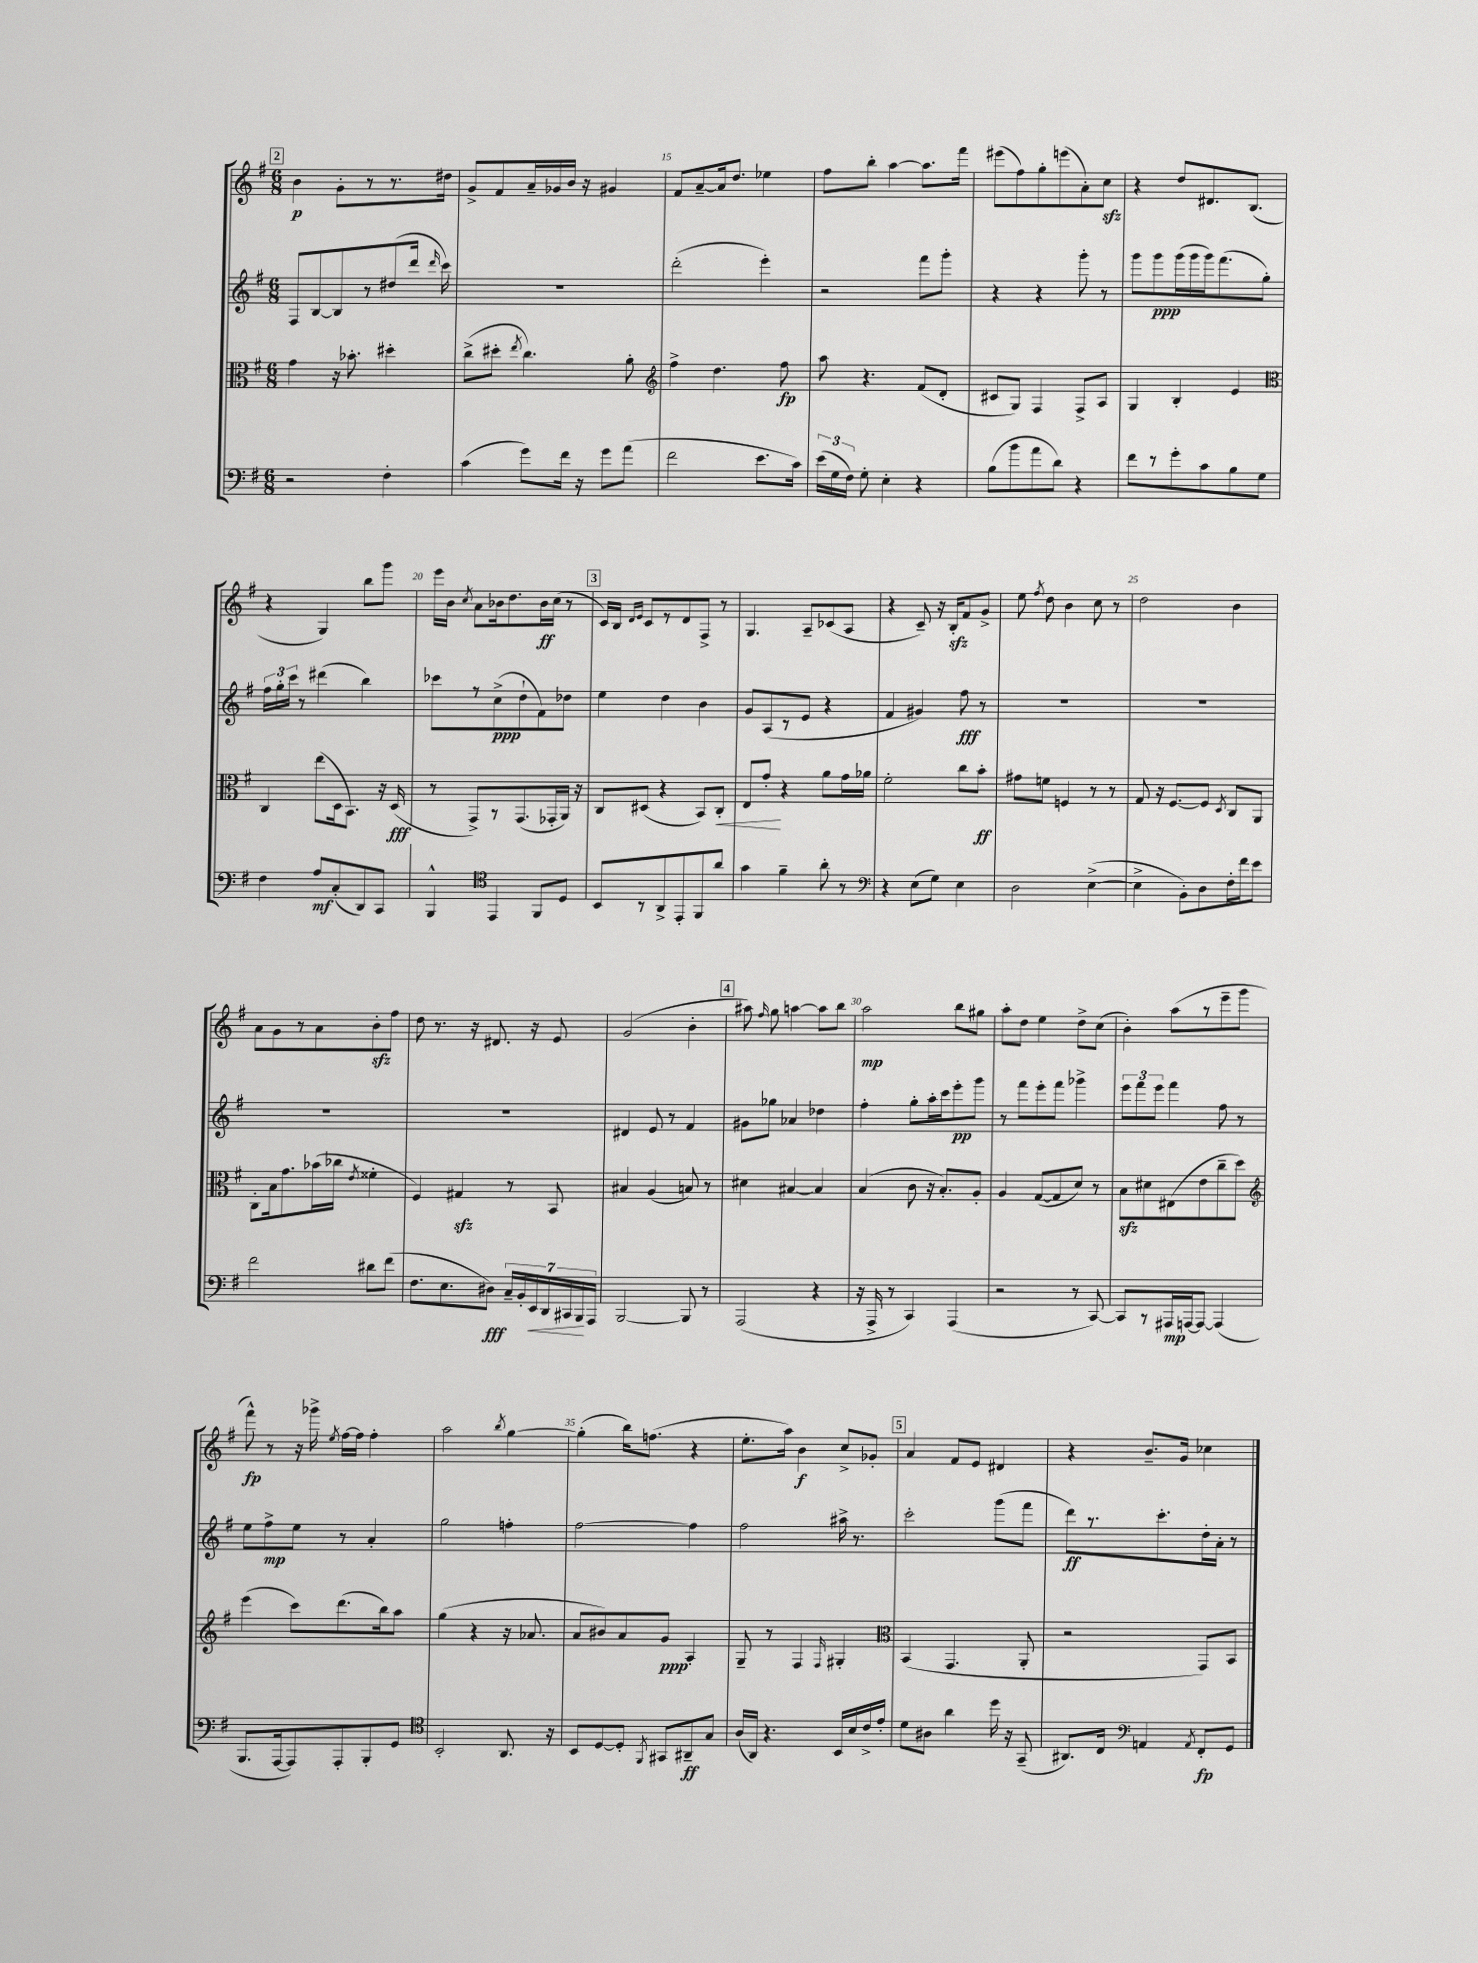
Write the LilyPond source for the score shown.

<<
\new StaffGroup <<
\new Staff = "s0" {
    \clef treble \key g \major \numericTimeSignature \time 6/8
    \autoBeamOff \mark \markup { \box "2" } b'4\p g'8[-. r8 r8. dis''16] |
    g'8[-> fis'8 a'16-- ges'16 b'16] r16 gis'4 |
    fis'8[ a'8~-- a'16 d''8.] ees''4 |
    fis''8[ b''8]-. a''4~ a''8.[ fis'''16] |
    eis'''8[( fis''8) g''8-. e'''8( a'8-.) c''8]\sfz |
    r4 d''8[ dis'8. b8.]( |
    r4 g4) b''8[ g'''8] |
    e'''16[ b'16] \acciaccatura { c''8 } a'8[ bes'16 d''8. bes'16\ff c''16]( r8 |
    \mark \markup { \box "3" } c'16[) b16] \grace { d'16[ e'16] } c'8[ r8 d'8 fis8]-> r8 |
    g4. a8[-- ces'8( a8] |
    r4 c'8--) r16 b16[-.\sfz fis'8 g'8]-> |
    e''8 \acciaccatura { fis''8 } d''8 b'4 c''8 r8 |
    d''2 b'4 |
    a'8[ g'8 r8 a'8 b'8-.\sfz fis''8] |
    d''8 r8. r16 dis'8. r16 e'8 |
    g'2( b'4-. |
    \mark \markup { \box "4" } ais''8) \grace { fis''16 } g''8 a''4~ a''8[ b''8] |
    a''2\mp b''8[ gis''8] |
    a''8[-. d''8] e''4 d''8[-> c''8]( |
    b'4-.) a''8[( r8 e'''8-- g'''8] |
    fis'''8-^\fp) r8 r16 ges'''16-> \acciaccatura { e''8 } fis''16[~ fis''16] fis''4-. |
    a''2 \acciaccatura { b''8 } g''4~ |
    g''4-.( b''16[) f''8.]( r4 |
    e''8.[-. a''16]) b'4\f c''8[-> ges'8]-. |
    \mark \markup { \box "5" } a'4 fis'8[ e'8] dis'4 |
    r4 b'8.[-- g'16] ces''4 \bar "|." |
}
\new Staff = "s1" {
    \clef treble \key g \major \numericTimeSignature \time 6/8
    \autoBeamOff \mark \markup { \box "2" } fis8[ b8~ b8 r8 dis''8( d'''16] \grace { d'''16 } c'''16) |
    R2. |
    d'''2-.( e'''4-.) |
    r2 fis'''8[ g'''8]-. |
    r4 r4 g'''8-. r8 |
    g'''8[ g'''8\ppp g'''16( g'''16 g'''16) fis'''8.( g''8]-.) |
    \tuplet 3/2 { fis''16[ g''16-. c'''16] } r8 dis'''4( b''4) |
    ces'''8[ r8 c''8->\ppp( d''8-! fis'8) des''8] |
    \mark \markup { \box "3" } e''4 d''4 b'4 |
    g'8[ a8( r8 e'8] r4 |
    fis'4 gis'4) fis''8\fff r8 |
    R2. |
    R2. |
    R2. |
    R2. |
    dis'4 e'8 r8 fis'4 |
    \mark \markup { \box "4" } gis'8[ ges''8] aes'4 des''4 |
    fis''4-. g''8[-. a''16-. c'''16 e'''8-.\pp g'''8] |
    r8 fis'''8[ e'''8-. fis'''8] ges'''4-> |
    \tuplet 3/2 { e'''8[ fis'''8 e'''8] } fis'''4 fis''8 r8 |
    e''8[ fis''8->\mp e''8] r8 a'4-. |
    g''2 f''4-. |
    fis''2~ fis''4 |
    fis''2 ais''16-> r8. |
    \mark \markup { \box "5" } c'''2-. g'''8[( fis'''8] |
    d'''8[\ff) r8. c'''8.-. d''16-. a'16]-. r8 \bar "|." |
}
\new Staff = "s2" {
    \clef alto \key g \major \numericTimeSignature \time 6/8
    \autoBeamOff \mark \markup { \box "2" } g'4 r16 bes'8.-. dis''4-. |
    c''8[->( dis''8]-. \acciaccatura { e''8 } c''4.) a'8-. |
    \clef treble fis''4-> d''4. fis''8\fp |
    a''8 r4. fis'8[( d'8]-. |
    cis'8[ g8]) fis4 fis8[-> a8] |
    g4 b4-. e'4 |
    \clef alto c4 e''8[( d16 b,8.]) r16 d16\fff( |
    r8 g,8[->) r8 g,8.( ges,16-. a,16]) r16 |
    \mark \markup { \box "3" } c8[ dis8]( r4 b,8[) c8]-.\< |
    e8[ g'8]-.\! r4 a'8[ g'16 aes'16] |
    fis'2-. c''8[ b'8]-.\ff |
    gis'8[ f'8] f4 r8 r8 |
    g8 r16 fis8.[~ fis8] \acciaccatura { d8 } c8[ a,8] |
    c8[-. b16 g'8. bes'16( ces''16] \acciaccatura { e'8 } fisis'4-. |
    fis4) gis4\sfz r8 b,8 |
    bis4 a4( b8) r8 |
    \mark \markup { \box "4" } dis'4 bis4~ bis4 |
    b4( c'8 r16 b8.[-.) a8]-. |
    a4 g8[~( g8 d'8]) r8 |
    b8[\sfz dis'8 eis8( e'8 c''8-- d''8]) |
    \clef treble e'''4( c'''8[) d'''8.( b''16) a''8] |
    g''4( r4 r16 aes'8. |
    a'8[ bis'8) a'8 g'8]\ppp a4-. |
    g8-- r8 fis4 \grace { fis16 } gis4-. |
    \mark \markup { \box "5" } \clef alto b,4( g,4. a,8-. |
    r2 g,8[) b,8] \bar "|." |
}
\new Staff = "s3" {
    \clef bass \key g \major \numericTimeSignature \time 6/8
    \autoBeamOff \mark \markup { \box "2" } r2 fis4-. |
    c'4( g'8[) fis'16] r16 g'8[ a'8]( |
    fis'2 e'8.[ c'16]) |
    \tuplet 3/2 { e'16[( g16 fis16]) } g8-. e4-. r4 |
    b8[( b'8 a'8 d'8]) r4 |
    fis'8[ r8 g'8-. c'8 b8 g8] |
    fis4 a8[\mf c8-.( d,8) c,8] |
    b,,4-^ \clef tenor e,4 fis,8[ d8] |
    \mark \markup { \box "3" } b,8[ r8 a,8-> e,8-. fis,8 a'8] |
    g'4 fis'4-- a'8-. r8 |
    \clef bass r4 e8[( g8]) e4 |
    d2 e4~->( |
    e4-> b,8[-.) d8 fis16-. fis'16 e'8] |
    fis'2 dis'8[ fis'8]( |
    fis8.[ e8. dis8]\fff) \tuplet 7/4 { c16[-- b,16-. e,16\< d,16 cis,16 b,,16\! a,,16] } |
    b,,2~ b,,8 r8 |
    \mark \markup { \box "4" } a,,2( r4 |
    r16 a,,16-> r8 c,4) a,,4( |
    r2 r8 c,8~) |
    c,8[ r8 ais,,16\mp a,,16~ a,,8]~ a,,4( |
    b,,8.[ a,,16~ a,,8) a,,8-. b,,8-. g,8] |
    \clef tenor b,2-. a,8. r16 |
    b,8[ d8~ d8]-. \acciaccatura { fis,8 } gis,8[ ais,8--\ff g8] |
    a16[( a,16]) r4. b,16[ b16 c'16-> e'16]-. |
    \mark \markup { \box "5" } d'8[ ais8] a'4 d''16 r16 g,8--( |
    ais,8.[) c16] \clef bass a,4 \acciaccatura { a,8 } fis,8[-.\fp g,8] \bar "|." |
}
>>
>>
\layout { \context { \Score currentBarNumber = #13 \override BarNumber.break-visibility = ##(#f #t #t) barNumberVisibility = #(every-nth-bar-number-visible 5) } }
